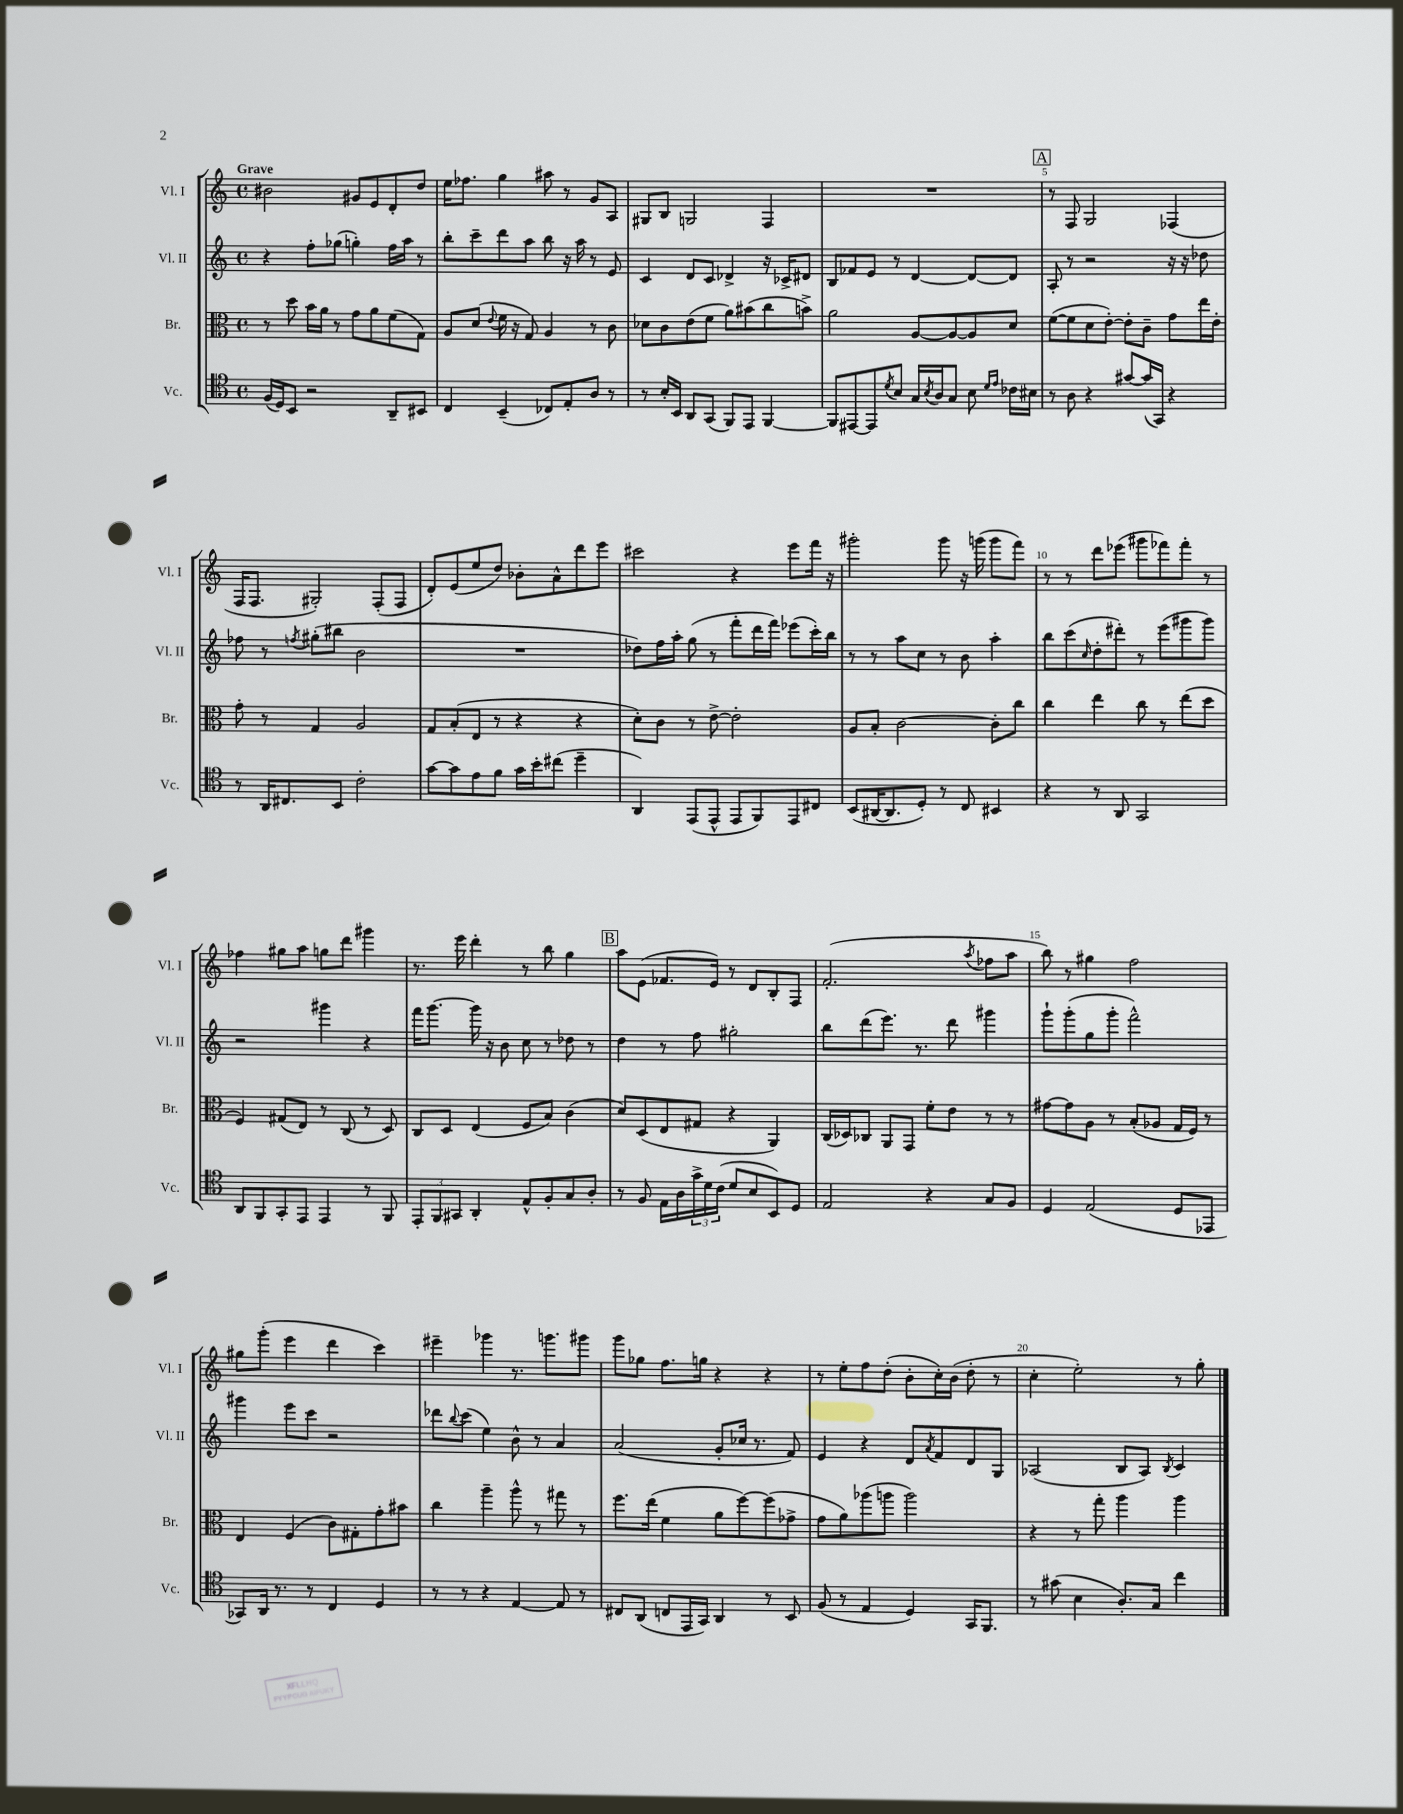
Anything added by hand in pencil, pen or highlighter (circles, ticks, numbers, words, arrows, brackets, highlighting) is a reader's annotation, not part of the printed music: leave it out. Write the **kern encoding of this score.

**kern	**kern	**kern	**kern
*staff4	*staff3	*staff2	*staff1
*clefC4	*clefC3	*clefG2	*clefG2
*k[]	*k[]	*k[]	*k[]
*M4/4	*M4/4	*M4/4	*M4/4
*met(c)	*met(c)	*met(c)	*met(c)
(16F	8r	4r	2b#
16D)	.	.	.
8BB	8dd	.	.
2r	16b	8ff'	.
.	16a	.	.
.	8r	(8gg-	.
.	8g	4gg')	8g#
.	8a	.	8e
8AA~	(8f	16ff	8d'
.	.	16aa	.
8BB#	8G)	8r	8dd
=	=	=	=
4C	8A	8bb'	16ee
.	.	.	8.ff-
.	(8d	8ccc~	.
.	8qqe	.	.
(4BB~	16f	8ddd	4gg
.	16r	.	.
.	8G)	8aa	.
8C-)	4A	8bb	8aa#
8E'	.	16r	8r
.	.	16aa	.
8A	8r	8r	8g
8r	8c	8e	8A
=	=	=	=
8r	8d-	4c	8G#
16B'	8c	.	8B
16BB	.	.	.
8AA	(8e	8d	2G
(8GG	8f	8c	.
8FF)	8a)	4d-^	.
8EE	(8b#	.	.
[4FF	8cc	16r	4F
.	.	16c-^	.
.	8b^)	8d#	.
=	=	=	=
8FF]	2a	8B	1r
[8EE#	.	8f-	.
8EE#]	.	8e	.
8qd	.	.	.
8B	.	8r	.
16G	[8A	[4d	.
8qB	.	.	.
16A	.	.	.
8G	8A_	.	.
8B	8A]	8d_	.
16qqd	.	.	.
16qqe	.	.	.
16c-	8d	8d]	.
16B#	.	.	.
=	=	=	=
8r	([8f	8A'	8r
8A	8f]	8r	8F
4r	8d	2r	2G
.	[8e')	.	.
[8g#	8e']	.	.
(16g#]	8c~	.	.
16GG)	.	.	.
4r	8g	16r	(4F-
.	.	16r	.
.	16ee	8dd-	.
.	16e'	.	.
=	=	=	=
8r	8g'	8ff-	16F
.	.	.	8.F
16AA	8r	8r	.
8.C#	.	.	.
.	.	8qff	.
.	4G	(8gg#'	2G#')
8BB	.	8bb#	.
2c'	2A	2b	.
.	.	.	(8F'
.	.	.	8F
=	=	=	=
[8g	8G	1r	8d')
8g]	(8B'	.	(8e
8e	8E	.	8ee
8f	8r	.	8dd)
16g	4r	.	8b-'
16b'	.	.	.
(8cc#	.	.	8a^^
4dd~	4r	.	8ddd
.	.	.	8eee
=	=	=	=
4AA)	8d')	8dd-)	2ccc#
.	8c	16ff	.
.	.	16aa'	.
(8EE	8r	(8gg	.
8EE^^	[8e^	8r	.
8EE	2e']	8fff'	4r
8FF)	.	16ddd	.
.	.	16fff)	.
8EE	.	(8eee-	8eee
8C#	.	16ccc')	16fff
.	.	16bb	16r
=	=	=	=
(8BB	8A	8r	2ggg#'
[16AA#	8B'	8r	.
8.AA#]	.	.	.
.	[2c	8aa	.
8D')	.	8cc	.
8r	.	8r	8ggg#
8C	.	8b	16r
.	.	.	(16ggg
4BB#	8c']	4aa'	8ggg
.	8cc	.	8fff)
=	=	=	=
4r	4cc	8bb	8r
.	.	(8ccc	8r
.	.	16qqcc	.
8r	4ee	8dd'	8ddd
8AA	.	8ddd#')	(8eee-
2GG	8cc	8r	8ggg#
.	8r	(8eee	8fff-)
.	(8ee	8ggg#	8fff-'
.	8dd	8ggg#)	8r
=	=	=	=
8AA	4F)	2r	4ff-
8FF	.	.	.
8GG'	(8G#	.	8gg#
8EE	8E)	.	8aa
4EE	8r	4ggg#	8gg
.	(8C	.	8ddd
8r	8r	4r	4ggg#
8FF	8D)	.	.
=	=	=	=
12EE'	8C	16fff	8.r
.	.	[8.ggg	.
12FF	.	.	.
.	8D	.	.
12GG#	.	.	.
.	.	.	16eee
4AA'	(4E	16ggg]	4ddd'
.	.	16r	.
.	.	8b	.
8E^^	8F	8cc	8r
8F'	8B)	8r	8bb
8G	(4c	8dd-	4gg
8A'	.	8r	.
=	=	=	=
8r	8d)	4dd	8aa
8F	(8D	.	(8e
16E	8E	8r	8.f-
16A	.	.	.
24g^	8G#	8ff	.
24d	.	.	.
.	.	.	16e)
(24c	.	.	.
8d	4r	2gg#'	8r
8B	.	.	8d
8BB)	4AA)	.	8B'
8D	.	.	8F
=	=	=	=
2E	(16C	8bb	(2.f'
.	16D-)	.	.
.	8C-	(8ddd	.
.	8AA	8.eee)	.
.	8GG	.	.
.	.	8.r	.
4r	8f'	.	.
.	8e	8ddd	.
.	.	.	8qaa
8G	8r	4ggg#	8ff-
8F	8r	.	8aa
=	=	=	=
4D	[8g#	8ggg`	8bb)
.	8g#]	(8ggg'	8r
(2E	8A	8gg	4gg#
.	8r	8ggg'	.
.	(8B'	2fff^^)	2ff
.	8A-	.	.
8D	16G	.	.
.	16F)	.	.
8EE-	8r	.	.
=	=	=	=
8GG-)	4E	4ggg#	8gg#
16AA	.	.	(8ggg'
8.r	.	.	.
.	(4F	8eee	4eee
8r	.	8ccc	.
4C	8c)	2r	4ddd
.	8G#'	.	.
4D	8g'	.	4ccc)
.	8b#	.	.
=	=	=	=
8r	4cc	8ddd-	4eee#~
.	.	8qqbb	.
8r	.	(8ccc	.
4r	4aa~	4ee)	4ggg-
[4E	8aa^^	8b^^	8.r
.	8r	8r	.
.	.	.	8.ggg
8E]	8gg#	4a	.
8r	8r	.	8ggg#
=	=	=	=
8C#	8.ff	(2a	8ggg
(8AA	.	.	8gg-
.	(16ee	.	.
8C	4f	.	8.ff
16EE	.	.	.
16GG)	.	.	16gg
4AA	8a	8g'	4r
.	[8ff)	16cc-	.
.	.	8.r	.
8r	(8ff]	.	4r
8BB	8g-^	8f)	.
=	=	=	=
(8F	8g	4e	8r
8r	8a)	.	8ee'
4E	(8aa-	4r	8ff
.	8aa	.	(8dd'
4D)	2aa)	8d	8b'
.	.	8qa	.
.	.	8f	16cc')
.	.	.	(16b
16GG	.	8d	8dd'
8.FF	.	.	.
.	.	8G	8r
=	=	=	=
8r	4r	(2A-	4cc'
(8g#	.	.	.
4B	8r	.	2ee')
.	8gg'	.	.
8.A')	4aa	8B	.
.	.	8A-)	.
16G	.	.	.
.	.	8qB	.
4cc	4aa	4c	8r
.	.	.	8gg'
==	==	==	==
*-	*-	*-	*-
